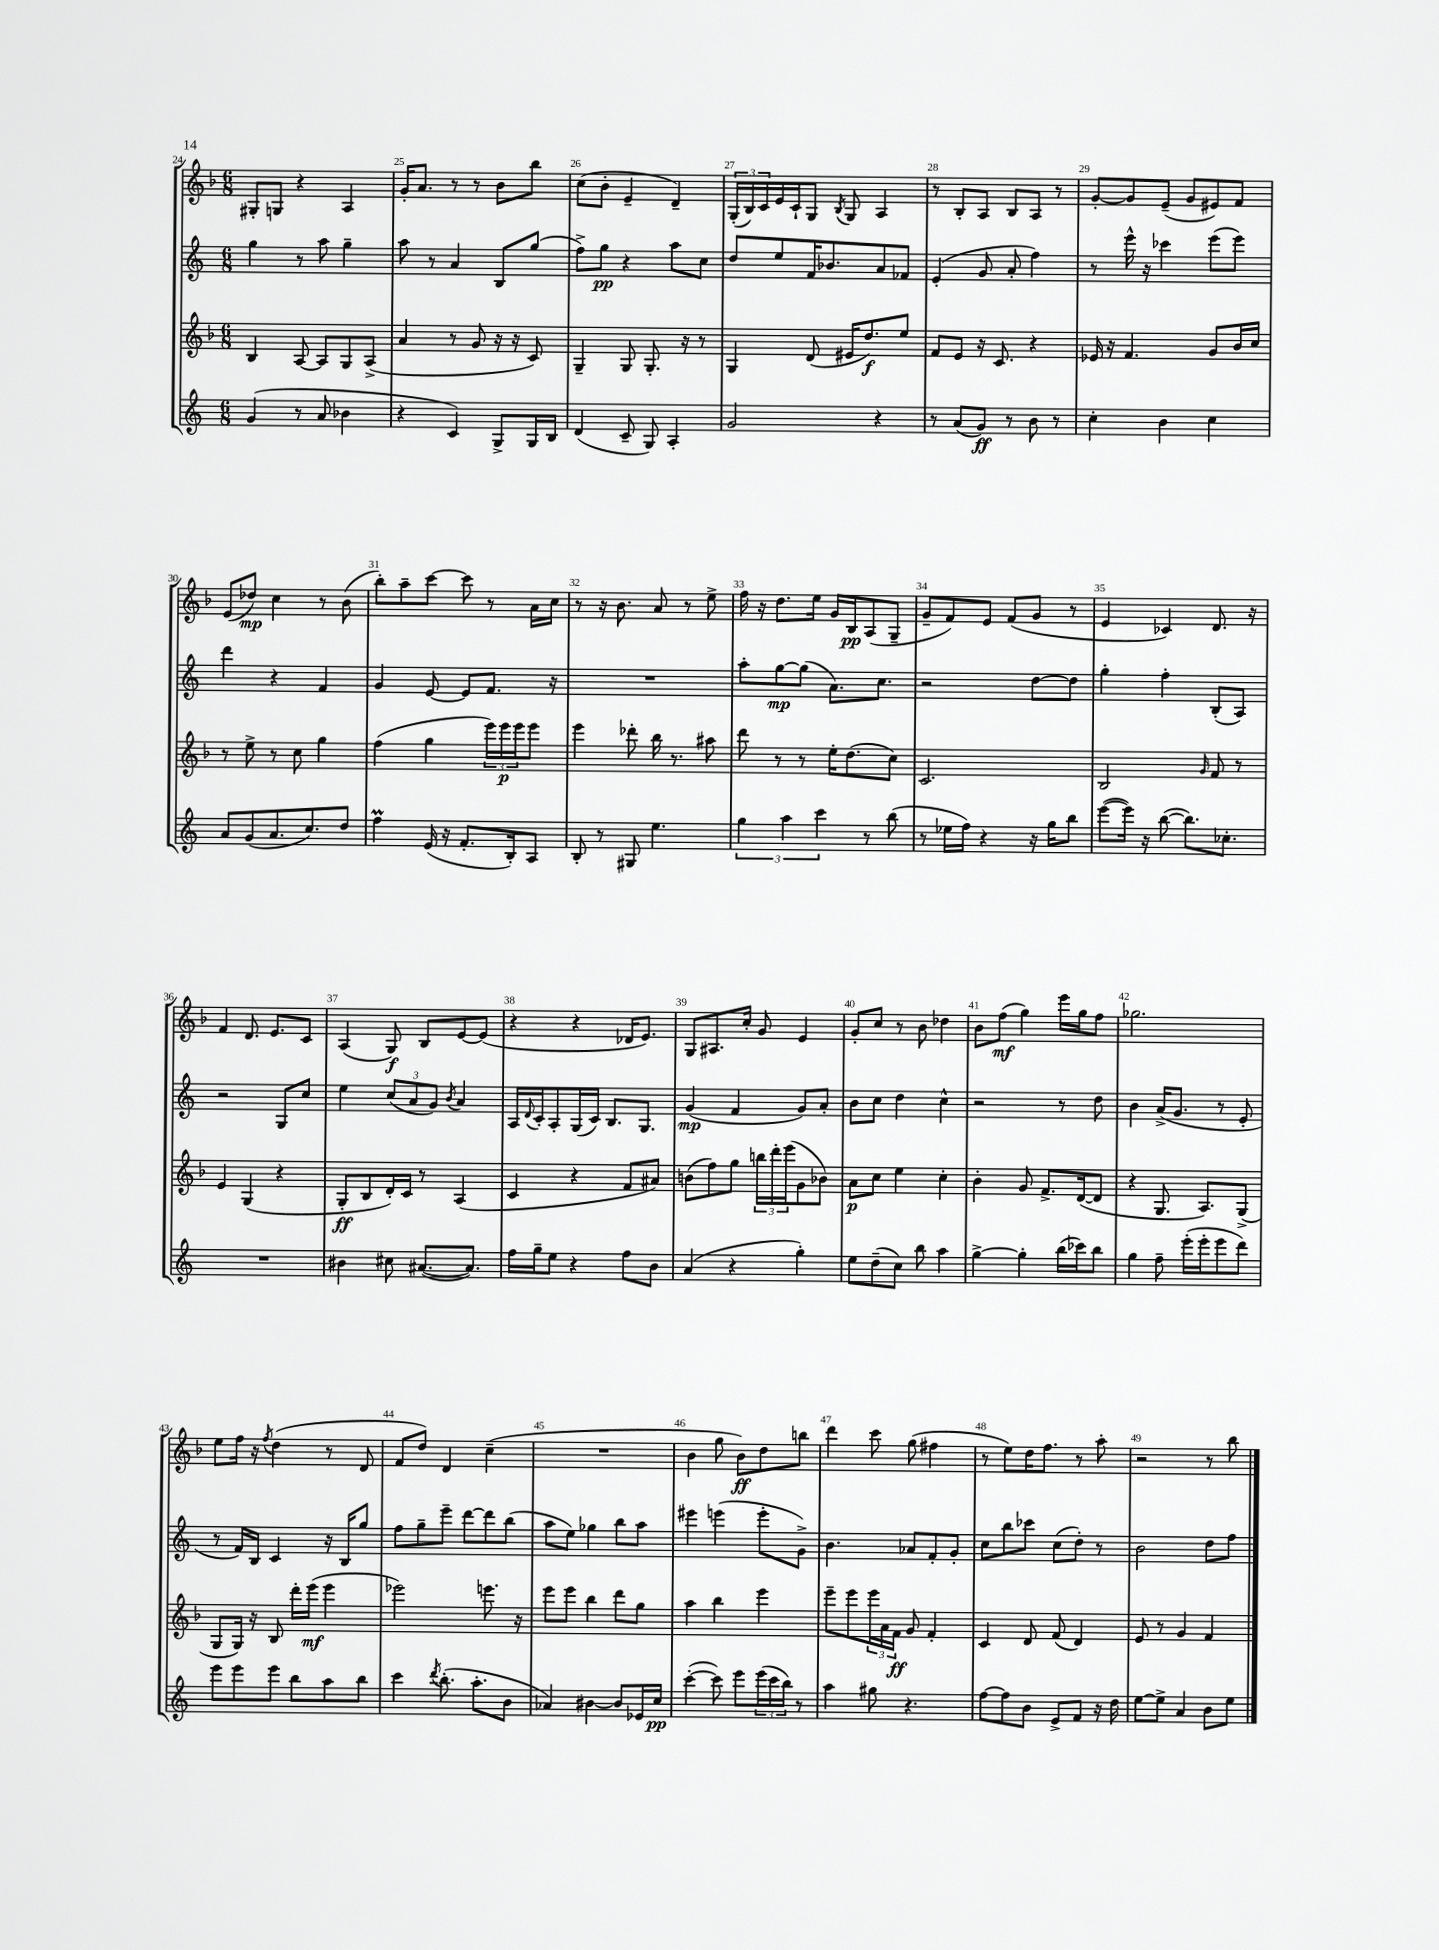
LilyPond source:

<<
\new StaffGroup <<
\new Staff = "s0" {
    \clef treble \key f \major \numericTimeSignature \time 6/8
    gis8-. g8 r4 a4 |
    g'16-. a'8. r8 r8 bes'8 bes''8 |
    c''8( bes'8-. e'4-- d'4--) |
    \tuplet 3/2 { g16-.( bes16) c'16 } e'16 c'16-! g8 \acciaccatura { bes8 } g8 a4 |
    r8 bes8-. a8 bes8 a8 r8 |
    g'8~-. g'8 e'8--( g'8 eis'8) f'8 |
    e'8( des''8\mp) c''4 r8 bes'8( |
    bes''8-.) a''8-- c'''8~ c'''8 r8 a'16 c''16 |
    r8 r16 bes'8. a'8 r8 e''8-> |
    f''16 r16 d''8. e''16 g'16 bes16\pp a8( g8-- |
    g'8-- f'8) e'8 f'8( g'8 r8 |
    e'4 ces'4) d'8. r16 |
    f'4 d'8. e'8. c'8 |
    a4( g8\f) bes8 e'8~ e'8( |
    r4 r4 des'16 e'8.) |
    g8 ais8. c''16-. g'8 e'4 |
    g'8-. c''8 r8 bes'8 des''4 |
    bes'8 f''8\mf( g''4) e'''16 g''16 f''8 |
    ges''2. |
    e''8 f''16 r16 \acciaccatura { f''8 } d''4( r8 d'8 |
    f'8 d''8) d'4 c''4--( |
    R2. |
    bes'4 g''8 bes'8\ff) d''8 b''8 |
    d'''4 c'''8 g''8( fis''4 |
    r8 e''8) d''16 f''8. r8 a''8-. |
    r2 r8 bes''8 \bar "|." |
}
\new Staff = "s1" {
    \clef treble \key c \major \numericTimeSignature \time 6/8
    g''4 r8 a''8 g''4-- |
    a''8 r8 a'4 b8 g''8( |
    f''8->) g''8\pp r4 a''8 c''8 |
    d''8 e''8 f'16 bes'8. a'8 fes'8 |
    e'4-.( g'8 a'8-. f''4) |
    r8 e'''16-^ r16 ces'''4 e'''8( e'''8) |
    d'''4 r4 f'4 |
    g'4 e'8~ e'8 f'8. r16 |
    R2. |
    a''8-. g''8~\mp g''8( a'8.) c''8. |
    r2 d''8~ d''8 |
    g''4-. f''4-. b8-.( a8) |
    r2 g8 c''8 |
    e''4 \tuplet 3/2 { c''8( a'8 g'8) } \acciaccatura { b'8 } a'4 |
    a16 \appoggiatura { d'8 } c'16-. a8-. g16( c'16) b8. g8. |
    g'4\mp( f'4 g'8) a'8-. |
    b'8 c''8 d''4 c''4-^ |
    r2 r8 d''8 |
    b'4 a'16->( g'8. r8 e'8-. |
    r8 f'16) b16 c'4 r16 b16 g''8 |
    f''8 g''8-- e'''8-- d'''8~ d'''8 b''8( |
    a''8 e''8) ges''4 b''8 a''8 |
    eis'''4 e'''4( e'''8-. g'8->) |
    b'4. aes'8 f'8-. g'8-. |
    c''8 b''8 ces'''8 c''8( d''8-.) r8 |
    b'2 d''8 f''8 \bar "|." |
}
\new Staff = "s2" {
    \clef treble \key f \major \numericTimeSignature \time 6/8
    bes4 a8~ a8 g8 a8->( |
    a'4 r8 g'8 r16 r16 c'8) |
    g4-- g8 g8.-. r16 r8 |
    g4 d'8( eis'16 d''8.\f) e''8 |
    f'8 e'8 r16 c'8. r4 |
    ees'16 r16 f'4. g'8 bes'16 c''16 |
    r8 e''8-> r8 c''8 g''4 |
    f''4( g''4 \tuplet 3/2 { e'''16) e'''16\p e'''16 } e'''8 |
    e'''4 des'''8-. bes''16 r8. ais''8 |
    d'''8 r8 r8 e''16-. d''8.( c''8) |
    c'2. |
    bes2 \grace { g'16 } f'8 r8 |
    e'4 g4( r4 |
    g8-.\ff bes8 d'16-.) c'16 r8 a4( |
    c'4 r4 f'8 ais'8) |
    b'8( f''8) g''8 \tuplet 3/2 { b''16 d'''16-. e'''16( } g'8 bes'8) |
    a'8\p c''8 e''4 c''4-. |
    bes'4-. g'8 f'8.-> d'16~( d'8 |
    r4 g8. a8.) g8->( |
    g8 g16) r16 bes8 d'''16-. e'''16\mf( e'''4 |
    ees'''2) e'''8. r16 |
    e'''8 e'''8 bes''4 d'''8 g''8 |
    a''4 bes''4 e'''4 |
    e'''8-- e'''8 \tuplet 3/2 { e'''16 a'16 f'16\ff } g'8 f'4-. |
    c'4 d'8 f'8( d'4) |
    e'8 r8 g'4 f'4 \bar "|." |
}
\new Staff = "s3" {
    \clef treble \key c \major \numericTimeSignature \time 6/8
    g'4( r8 a'8 bes'4 |
    r4 c'4) g8-> g16 b16 |
    d'4( c'8-- g8) a4-. |
    g'2 r4 |
    r8 a'8( g'8\ff) r8 b'8 r8 |
    c''4-. b'4 c''4 |
    a'8 g'8( a'8. c''8.) d''8 |
    f''4\prall e'16( r16 f'8.-. b16-.) a8 |
    b8-. r8 gis8 e''4. |
    \tuplet 3/2 { g''4 a''4 c'''4 } r8 b''8( |
    r8 ees''16 f''16) r4 r16 g''16 b''8 |
    e'''8~( e'''16) r16 b''8~( b''8.) ces''8.-. |
    R2. |
    bis'4 cis''8 ais'8.~( ais'8.) |
    f''16 g''16-- e''8 r4 f''8 b'8 |
    a'4( r4 g''4-.) |
    e''8 d''8--( c''8) b''8 a''4 |
    g''4~-> g''4-. b''16( ces'''16) b''8 |
    g''4 f''8-- e'''16-.( e'''16-. e'''8 d'''8) |
    e'''8 e'''8 e'''8 b''8 a''8 b''8 |
    c'''4 \acciaccatura { d'''8 } b''8.-.( a''8.-. b'8 |
    aes'4) bis'4~ bis'8 ees'16 c''16\pp |
    c'''4~-.( c'''8) e'''8 \tuplet 3/2 { e'''16( c'''16 b''16) } r8 |
    a''4 gis''8 r4. |
    f''8~ f''8 b'8 e'8-> f'8 r16 d''16 |
    e''8~ e''8-> a'4 b'8 e''8 \bar "|." |
}
>>
>>
\layout { \context { \Score currentBarNumber = #24 \override BarNumber.break-visibility = ##(#f #t #t) barNumberVisibility = #all-bar-numbers-visible } }
